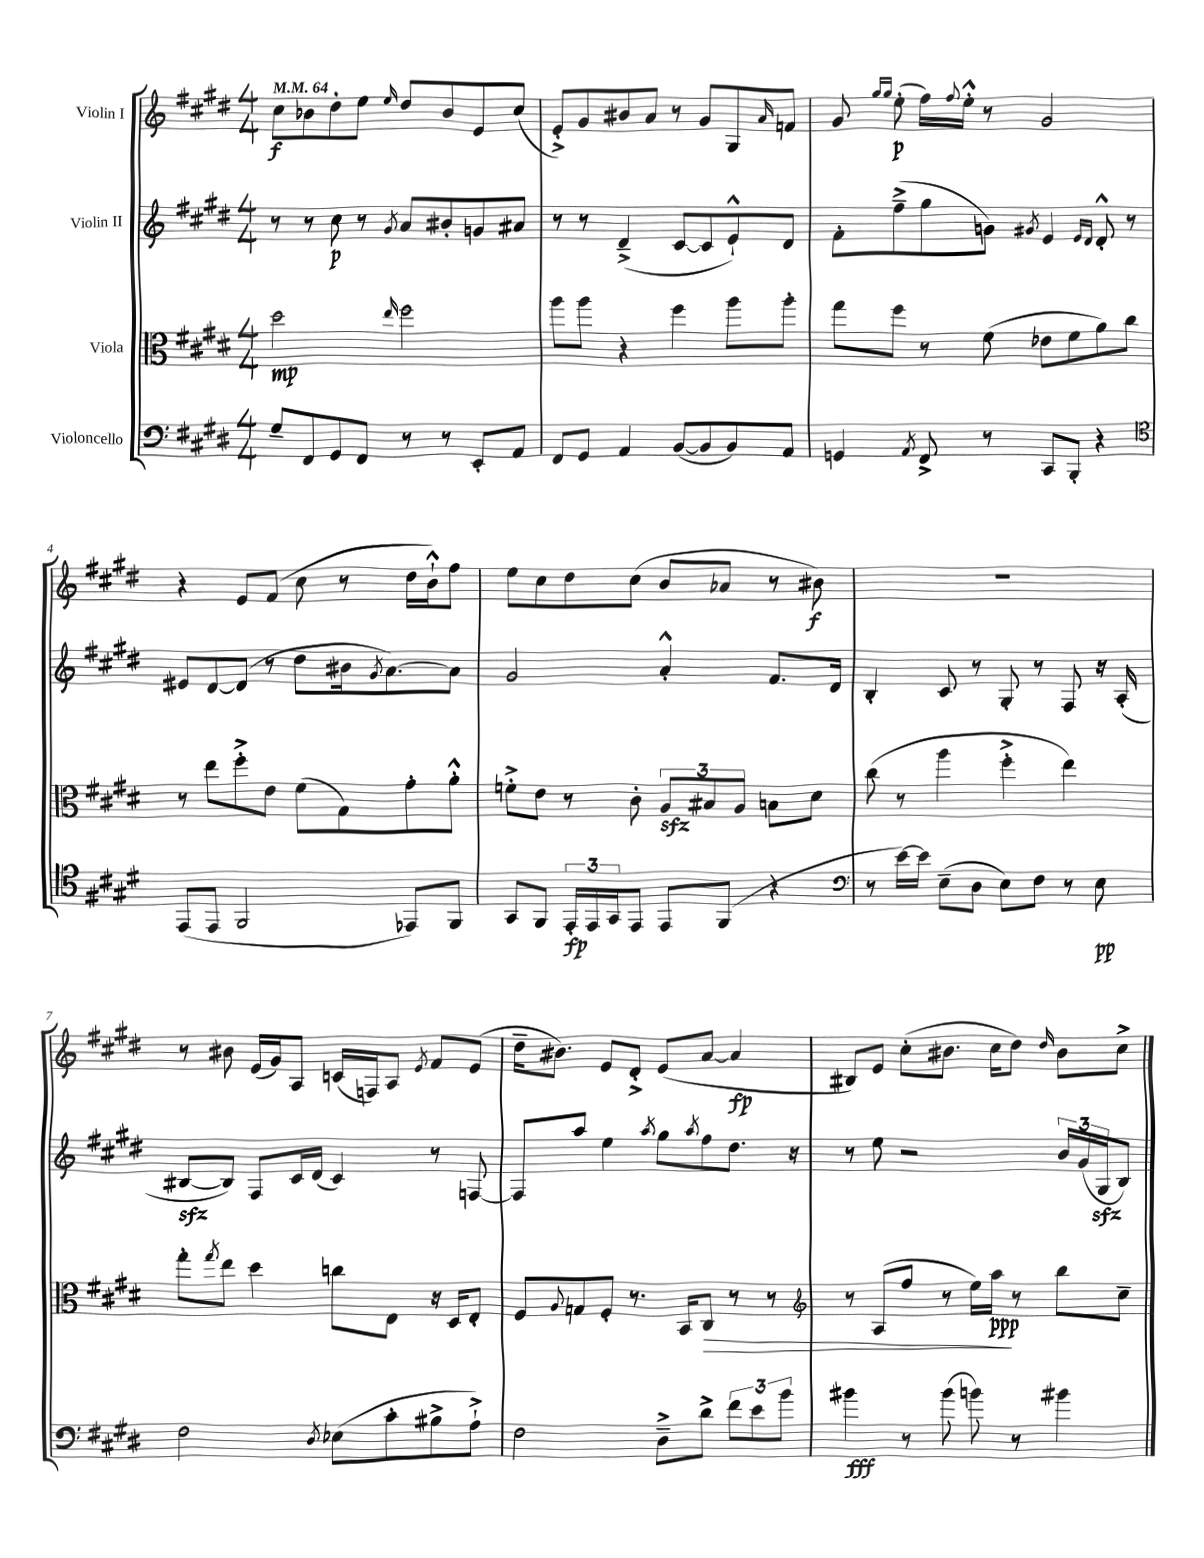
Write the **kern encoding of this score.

**kern	**kern	**kern	**kern
*staff4	*staff3	*staff2	*staff1
*clefF4	*clefC3	*clefG2	*clefG2
*k[f#c#g#d#]	*k[f#c#g#d#]	*k[f#c#g#d#]	*k[f#c#g#d#]
*M4/4	*M4/4	*M4/4	*M4/4
*MM64	*MM64	*MM64	*MM64
8G#~	2dd#	8r	8cc#
8FF#	.	8r	8b-
8GG#	.	8cc#	8dd#'
8FF#	.	8r	8ee
.	16qqee	8qg#	16qqee
8r	2ff#	8a	8dd#
8r	.	8b#'	8b-
8EE'	.	8g	8e
8AA	.	8a#	(8cc#
=	=	=	=
8FF#	8aa	8r	8e'^)
8GG#	8aa	8r	8g#
4AA	4r	(4d#~^	8b#
.	.	.	8a
([8BB	4ff#	[8c#	8r
8BB]	.	8c#]	8g#
8BB)	8aa	8e`^^)	8G#
.	.	.	16qqa
8AA	8aa'	8d#	8f
=	=	=	=
4GG	8gg#	8f#'	8g#
.	.	.	16qqgg#
.	.	.	16qqgg#
.	8ff#	(8ff#~^	(8ee'
8qAA	.	.	.
8FF#^	8r	8gg#	16ff#)
.	.	.	8qqff#
.	.	.	16ee'^^
8r	(8f#	8g)	8r
.	.	8qg#	.
8CC#	8e-	4e	2g#
8BBB'	8f#	.	.
.	.	16qqe	.
.	.	16qqd#	.
4r	8a)	8d#'^^	.
.	8cc#	8r	.
=	=	=	=
*clefC4	*	*	*
(8EE	8r	8e#	4r
8EE	8ee	[8d#	.
2FF#	8ff#'^	(8d#]	8e
.	8e	8r	(8f#
.	(8f#	8dd#	8cc#
.	8G#)	16b#	8r
.	.	8qg#	.
.	.	[8.a)	.
8EE-)	8g#'	.	16dd#
.	.	.	16b`^^)
8FF#	8a'^^	8a]	8ff#
=	=	=	=
8GG#	8f'^	2g#	8ee
8FF#	8e	.	8cc#
24EE'	8r	.	8dd#
24EE	.	.	.
24GG#	.	.	.
8EE	8c#'	.	(8cc#
8EE	12A	4a'^^	8b
.	12B#	.	.
(8FF#	.	.	8a-
.	12A	.	.
4r	8B	8.f#	8r
.	8d#	.	8b#)
.	.	16d#	.
=	=	=	=
*clefF4	*	*	*
8r	(8cc#	4B'	1r
[16e)	8r	.	.
16e]	.	.	.
(8E~	4aa	8c#	.
8D#	.	8r	.
8E)	4ff#'^	8G#'	.
8F#	.	8r	.
8r	4ee)	8F#	.
8E	.	16r	.
.	.	(16A'	.
=	=	=	=
2F#	8gg#'	[8B#	8r
.	8qgg#	.	.
.	8ee	8B#])	8b#
.	4dd#	8F#	(16e
.	.	.	16g#)
.	.	16c#	8A
.	.	(16d#	.
8qD#	.	.	.
(8E-	8cc	4c#)	(16c
.	.	.	16F)
8c#'	8E	.	8A
.	.	.	8qe
8B#^	16r	8r	8f#
.	16D#	.	.
8A`^)	8E'	[8F	(8e
=	=	=	=
2F#	8F#	8F]	16dd#~
.	.	.	8.b#)
.	8qqA	.	.
.	8G	8aa	.
.	8F#'	4ee	8e
.	8.r	.	8d#'^
.	.	8qaa	.
8D#~^	.	8gg#	(8e
.	16BB	.	.
.	.	8qaa	.
8d#^	8C#	8ff#	[8a
12f#	8r	8.dd#	4a]
12e	.	.	.
.	8r	.	.
12b	.	.	.
.	.	16r	.
=	=	=	=
*	*clefG2	*	*
4b#	8r	8r	8B#)
.	(8A	8ee	8e
8r	8ff#	2r	(8cc#'
(8b#	8r	.	8.b#
8b)	16ee)	.	.
.	16aa	.	16cc#
8r	8r	.	8dd#)
.	.	.	16qqdd#
4b#	8bb	24b	8b#
.	.	(24g#	.
.	.	24G#	.
.	8cc#~	8B)	8cc#^
==	==	==	==
*-	*-	*-	*-
